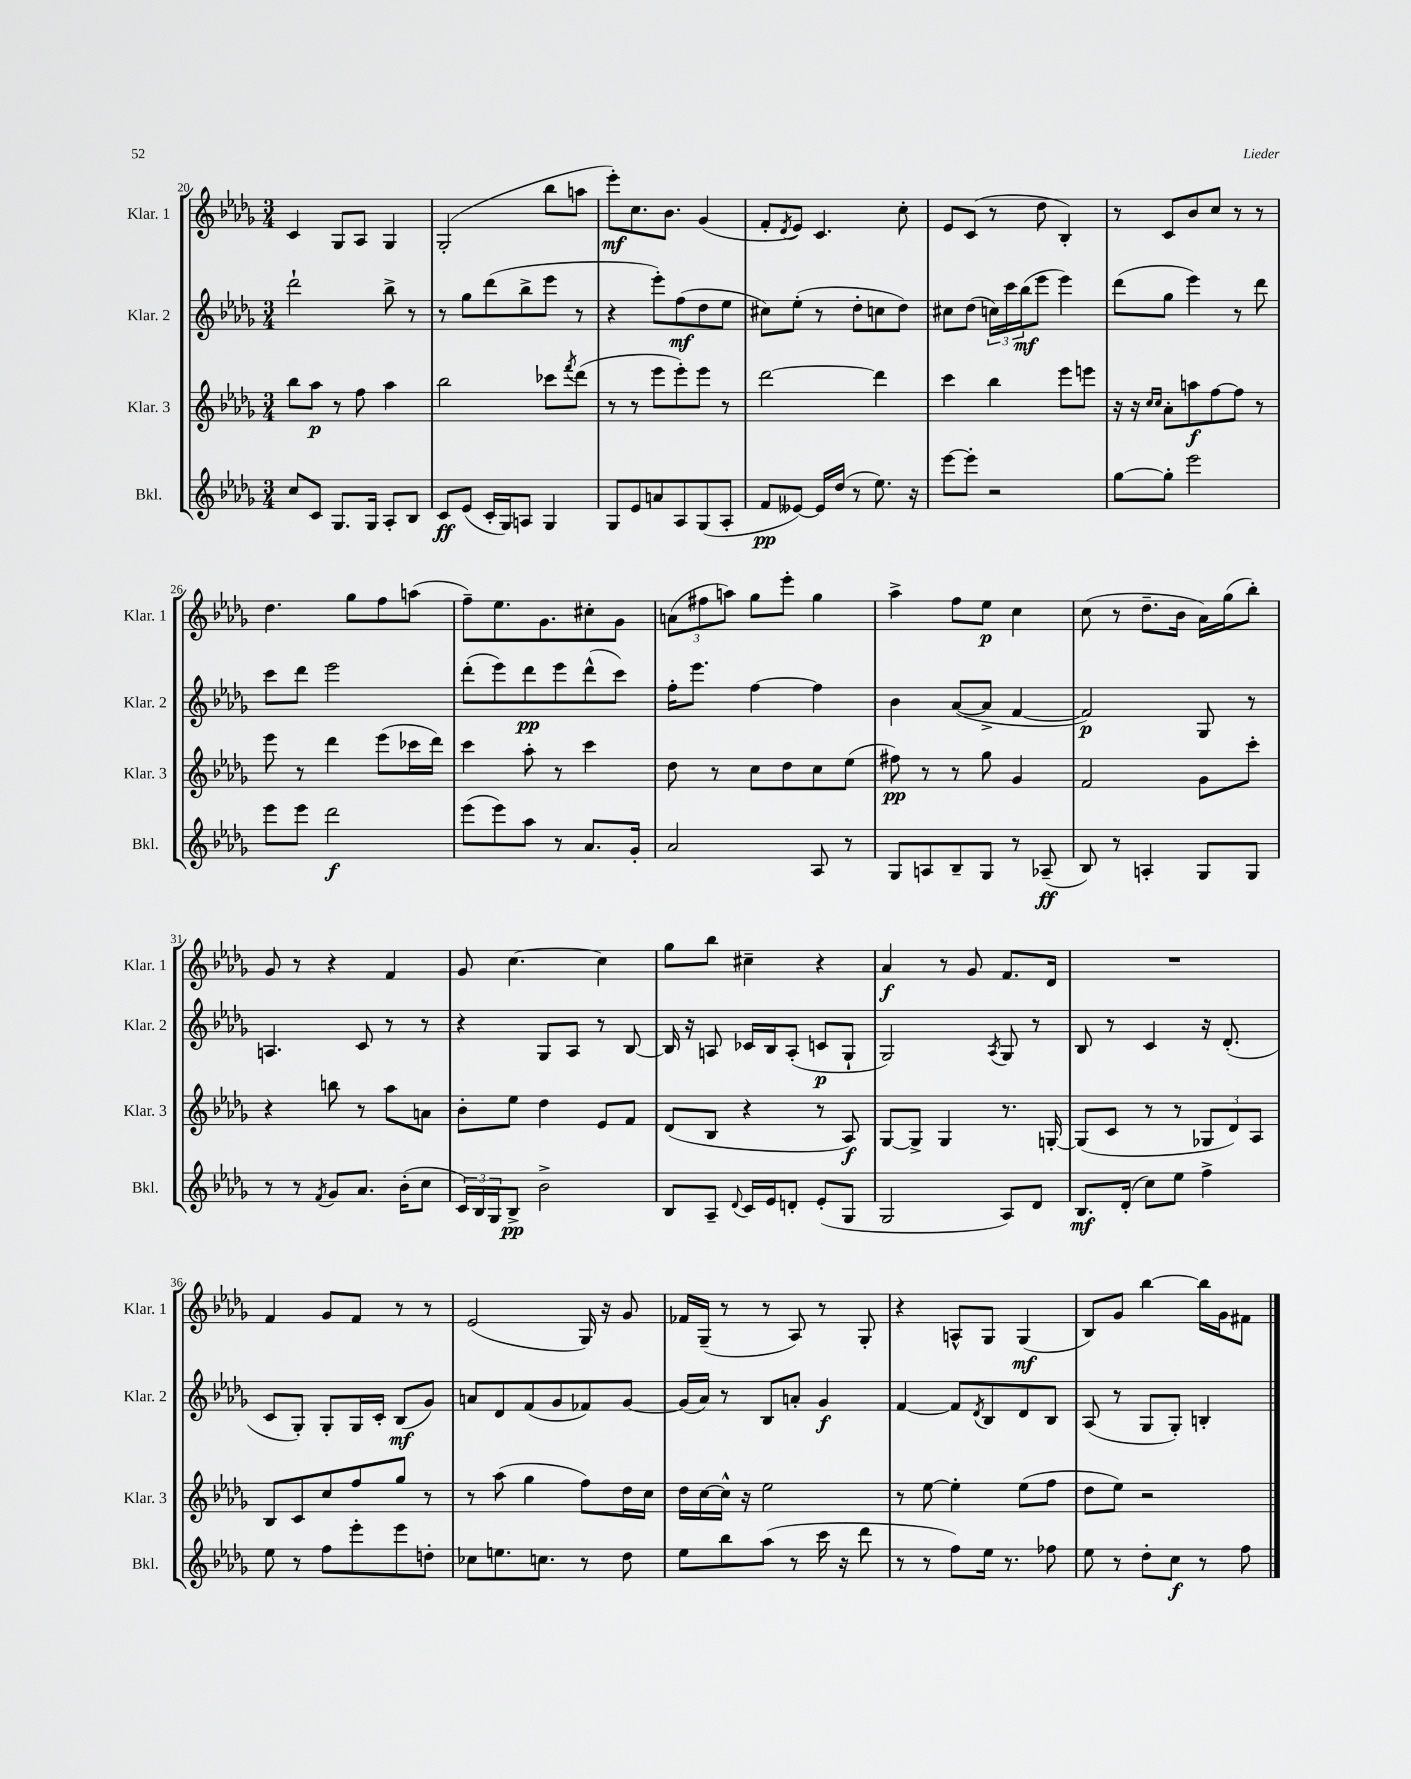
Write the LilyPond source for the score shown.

<<
\new StaffGroup <<
\new Staff = "s0" \with { instrumentName = "Klar. 1" shortInstrumentName = "Klar. 1" } {
    \clef treble \key des \major \numericTimeSignature \time 3/4
    c'4 ges8 aes8 ges4 |
    ges2-.( bes''8 a''8 |
    ees'''8-.\mf) c''8. bes'8. ges'4( |
    f'8-. \acciaccatura { des'8 } ees'8) c'4. c''8-. |
    ees'8 c'8( r8 des''8 bes4-.) |
    r8 c'8 bes'8 c''8 r8 r8 |
    des''4. ges''8 f''8 a''8( |
    f''8--) ees''8. ges'8. cis''8-. ges'8 |
    \tuplet 3/2 { a'8( fis''8 a''8) } ges''8 ees'''8-. ges''4 |
    aes''4-> f''8 ees''8\p c''4 |
    c''8( r8 des''8.-- bes'16 aes'16) ges''16( bes''8-.) |
    ges'8 r8 r4 f'4 |
    ges'8 c''4.~ c''4 |
    ges''8 bes''8 cis''4-- r4 |
    aes'4\f r8 ges'8 f'8. des'16 |
    R2. |
    f'4 ges'8 f'8 r8 r8 |
    ees'2( ges16) r16 ges'8 |
    fes'16 ges16--( r8 r8 aes8) r8 ges8-. |
    r4 a8-^ ges8 ges4\mf( |
    bes8) ges'8 bes''4~ bes''16 ges'16 fis'8 \bar "|." |
}
\new Staff = "s1" \with { instrumentName = "Klar. 2" shortInstrumentName = "Klar. 2" } {
    \clef treble \key des \major \numericTimeSignature \time 3/4
    des'''2-! bes''8-> r8 |
    r8 ges''8 des'''8( bes''8-> ees'''8 r8 |
    r4 ees'''8-.) f''8\mf( des''8 ees''8 |
    cis''8) ees''8-.( r8 des''8-. c''8 des''8) |
    cis''8 des''8( \tuplet 3/2 { c''16) c'''16 bes''16\mf( } ees'''8 ees'''4) |
    des'''8( ges''8 ees'''4) r8 des'''8 |
    c'''8 des'''8 ees'''2 |
    des'''8-.( ees'''8) des'''8\pp ees'''8 des'''8-^( c'''8) |
    f''16-. ees'''8. f''4~ f''4 |
    bes'4 aes'8~( aes'8-> f'4~ |
    f'2\p) ges8 r8 |
    a4. c'8 r8 r8 |
    r4 ges8 aes8 r8 bes8~ |
    bes16 r16 a8 ces'16 bes16 a8-.( c'8\p ges8-! |
    ges2) \acciaccatura { aes8 } ges8 r8 |
    bes8 r8 c'4 r16 des'8.-.( |
    c'8 ges8-.) ges8-. ges16 c'16-. bes8\mf( ges'8) |
    a'8 des'8 f'8( ges'8 fes'8) ges'8~ |
    ges'16( aes'16) r8 bes8 a'8-. ges'4\f |
    f'4~ f'8 \acciaccatura { des'8 } bes8 des'8 bes8 |
    aes8( r8 ges8 ges8-.) b4-. \bar "|." |
}
\new Staff = "s2" \with { instrumentName = "Klar. 3" shortInstrumentName = "Klar. 3" } {
    \clef treble \key des \major \numericTimeSignature \time 3/4
    bes''8 aes''8\p r8 f''8 aes''4 |
    bes''2 ces'''8 \acciaccatura { f'''8 } des'''8( |
    r8 r8 ees'''8 ees'''8-.) ees'''8 r8 |
    des'''2~ des'''4 |
    c'''4 bes''4 ees'''8 e'''8 |
    r16 r16 \grace { c''16 c''16 } aes'8-. a''8\f f''8~ f''8 r8 |
    ees'''8 r8 des'''4 ees'''8( ces'''16 des'''16) |
    c'''4 aes''8-. r8 c'''4 |
    des''8 r8 c''8 des''8 c''8 ees''8( |
    fis''8\pp) r8 r8 ges''8 ges'4 |
    f'2 ges'8 c'''8-. |
    r4 b''8 r8 aes''8 a'8 |
    bes'8-. ees''8 des''4 ees'8 f'8 |
    des'8( bes8 r4 r8 aes8\f) |
    ges8~ ges8-> ges4 r8. g16~-. |
    g8( c'8 r8 r8 \tuplet 3/2 { ges8 des'8) aes8 } |
    bes8 c'8 c''8 f''8 ges''8 r8 |
    r8 aes''8( ges''4 f''8) des''16 c''16 |
    des''16 c''16~ c''16-^ r16 ees''2 |
    r8 ees''8~ ees''4-. ees''8( f''8 |
    des''8 ees''8) r2 \bar "|." |
}
\new Staff = "s3" \with { instrumentName = "Bkl." shortInstrumentName = "Bkl." } {
    \clef treble \key des \major \numericTimeSignature \time 3/4
    c''8 c'8 ges8. ges16 aes8-. bes8 |
    c'8\ff ees'8( c'16-. ges16) a8 ges4 |
    ges8 ees'8 a'8 aes8 ges8( aes8-. |
    f'8\pp eeses'8~) eeses'16 des''16( r8 ees''8.) r16 |
    ees'''8~ ees'''8-. r2 |
    ges''8~ ges''8-. ees'''2 |
    ees'''8 ees'''8 des'''2\f |
    ees'''8( ees'''8) aes''8 r8 aes'8. ges'16-. |
    aes'2 aes8 r8 |
    ges8 a8 bes8-- ges8 r8 aes8--\ff( |
    bes8) r8 a4-. ges8 ges8 |
    r8 r8 \acciaccatura { f'8 } ges'8 aes'8. bes'16-.( c''8 |
    \tuplet 3/2 { c'16) bes16 ges16 } bes8->\pp bes'2-> |
    bes8 aes8-- \appoggiatura { des'8 } c'16 ees'16 d'8-. ees'8-.( ges8 |
    ges2 aes8) des'8 |
    bes8.\mf des'16-.( c''8) ees''8 f''4-> |
    ees''8 r8 f''8 ees'''8-. ees'''8 d''8-. |
    ces''8 e''8. c''8. r8 des''8 |
    ees''8 bes''8 aes''8( r8 c'''16 r16 des'''8 |
    r8 r8 f''8) ees''16 r8. fes''8 |
    ees''8 r8 des''8-. c''8\f r8 f''8 \bar "|." |
}
>>
>>
\layout { \context { \Score currentBarNumber = #20 } }
